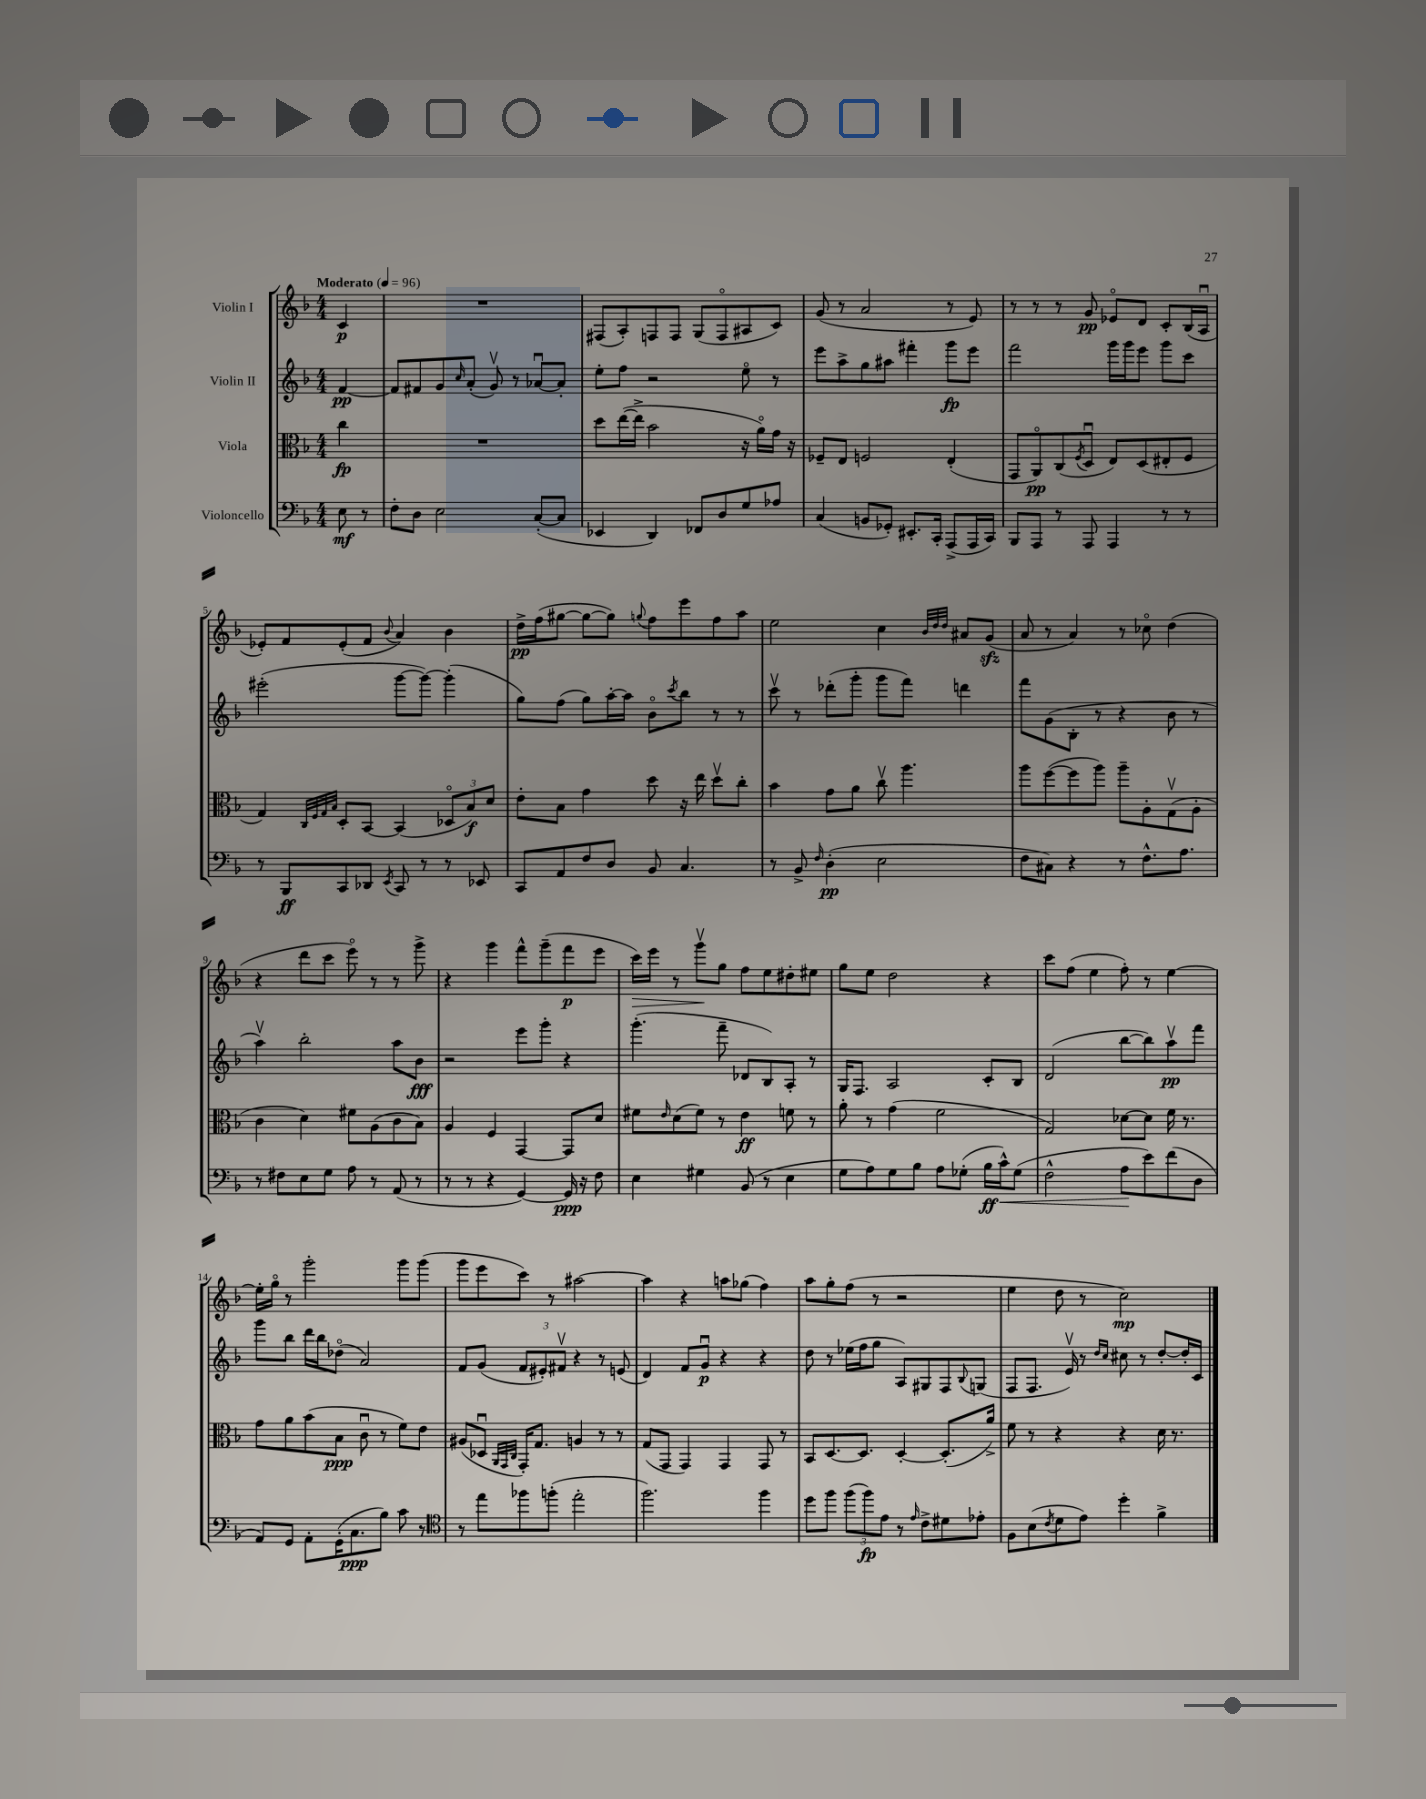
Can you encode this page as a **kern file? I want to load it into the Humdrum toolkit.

**kern	**kern	**kern	**kern
*staff4	*staff3	*staff2	*staff1
*clefF4	*clefC3	*clefG2	*clefG2
*k[b-]	*k[b-]	*k[b-]	*k[b-]
*M4/4	*M4/4	*M4/4	*M4/4
*MM96	*MM96	*MM96	*MM96
8E	4cc	[4f	4c
8r	.	.	.
=	=	=	=
8F'	1r	8f]	1r
8D	.	8f#	.
2E	.	8g	.
.	.	16qqcc	.
.	.	(8a'	.
.	.	8gv)	.
.	.	8r	.
([8C'	.	[8a-u	.
8C]	.	8a-']	.
=	=	=	=
4EE-	8dd	8ee'	(8F#
.	([16ee	8ff	8A')
.	16ee^]	.	.
4DD)	2b-	2r	8F
.	.	.	8F
8FF-	.	.	(8G
8D	.	.	8Fo
8G	16r	8eeo	8A#
.	16ao)	.	.
8A-	16g	8r	8c)
.	16r	.	.
=	=	=	=
(4C	8F-~	8eee	(8g
.	8E	8aa^	8r
8BB	2F	8gg	2a
8GG-')	.	8aa#	.
8.EE#'	.	4fff#'	.
16CC'	.	.	.
(8AAA^	(4E'	8ggg	8r
16AAA	.	8eee	8e)
16CC)	.	.	.
=	=	=	=
8BBB-	8GG	2fff	8r
8AAA	8AAo)	.	8r
8r	(8C	.	8r
.	8qF	.	.
8AAA	8Du	.	8g
4AAA	8E)	16ggg	8e-o
.	.	16ggg	.
.	(8D	8eee	8d
8r	8E#'	8ggg	8c'
8r	8F	8ccc	(16B-
.	.	.	16Au
=	=	=	=
8r	4G)	(2eee#'	8e-')
8BBB-	.	.	8f
.	32qqC	.	.
.	32qqF	.	.
.	32qqG	.	.
.	32qqB-	.	.
8CC	8D'	.	(8e-'
8DD-	[8BB-	.	8f
8qEE	.	.	8qqb-
8CC	(4BB-]	[8ggg	4a)
8r	.	8ggg_)	.
8r	12D-o	(4ggg']	4b-
.	12B-)	.	.
8EE-	.	.	.
.	12d	.	.
=	=	=	=
8CC	8e'	8gg)	16dd^
.	.	.	(16ff
8AA	8B-	(8ff	[8gg#
8F	4g	8gg)	8gg#_
8D	.	[16aa'	8gg#])
.	.	16aa]	.
.	.	.	8qqgg
8BB-	8dd	8b-o	8ff
.	.	8qccc	.
4.C	16r	8bb-	8eee
.	16ee	.	.
.	8ddv	8r	8ff
.	8cc'	8r	8aa
=	=	=	=
8r	4b-	8cccv	2ee
8BB-^	.	8r	.
16qqF	.	.	.
(4D'	8g	(8ddd-'	.
.	8a	8ggg'	.
2E	8ccv	8ggg	4cc
.	4.aa	8fff)	.
.	.	.	32qqb-
.	.	.	32qqdd
.	.	.	32qqdd
.	.	4ddd	8a#
.	.	.	(8g
=	=	=	=
8F	8aa	8fff	8a
8C#)	([8ff	(8g	8r
4r	8ff]	8B-'	4a)
.	8aa)	8r	.
8r	8aa~	4r	8r
8.F^^	8A'	.	8cc-o
.	(8Gv	8b-	(4dd
8.A	.	.	.
.	8A'	8r	.
=	=	=	=
8r	4c	4aav)	4r
8F#	.	.	.
8E	4d)	2bb-'	8ddd
8G	.	.	8ccc
8A	8f#	.	8eeeo)
8r	(8A	.	8r
(8AA	8c	8aa	8r
8r	8B-)	8b-	8ggg^
=	=	=	=
8r	4A	2r	4r
8r	.	.	.
4r	4F	.	4ggg
[4GG)	[4GG	8eee	8fff^^
.	.	8ggg'	(8ggg~
16GG]	8GG]	4r	8fff
16r	.	.	.
8F	8d	.	8eee
=	=	=	=
4E	8f#	(4.ggg'	16ccc)
.	.	.	16eee
.	16qqe	.	.
.	(8d	.	8r
4G#	8f#)	.	8gggv
.	8r	8fff~	8gg
(8BB-	4e	8d-	8ff
8r	.	8B-)	8ee
4E	8f	8A'	8dd#'
.	8r	8r	8ee#
=	=	=	=
8G	8a'	16G	8gg
.	.	8.F	.
8A)	8r	.	8ee
8G	(4g	2A	2dd
8B-	.	.	.
8A	2f	.	.
(8G-'	.	.	.
16B-	.	8c'	4r
16c^^)	.	.	.
(8G-	.	8B-	.
=	=	=	=
2F^^	2G)	(2d	8ccc
.	.	.	(8ff
.	.	.	4ee
8A	[8d-	[8bb-	8ff')
8e)	8d-]	8bb-])	8r
(8f	16f	8aav	[4ee
.	8.r	.	.
8D	.	8fff	.
=	=	=	=
8AA)	8g	8ggg	16ee']
.	.	.	16ggo
8GG	8a	8bb-	8r
8AA'	(8b-	16ddd	2ggg'
.	.	16bb-	.
(16GG'	8B-	(8dd-o	.
8.C	.	.	.
.	8cu	2a)	.
8B-)	8r	.	.
8c	8f)	.	8ggg
8r	8e	.	(8ggg
=	=	=	=
*clefC4	*	*	*
8r	(8A#	8f	8ggg
8ee	8D-u	(8g	8eee
.	32qqAA	.	.
.	32qqGG	.	.
.	32qqC	.	.
8ff-	16GG')	12f	8ccc)
.	8.G	.	.
.	.	12e#')	.
(8ff'	.	.	8r
.	.	12f#v	.
2ee'	4A	4r	[2aa#
.	8r	8r	.
.	8r	(8e	.
=	=	=	=
2.ff)	(8G	4d)	4aa#]
.	8GG	.	.
.	4GG)	8f	4r
.	.	8gu	.
.	4GG	4r	8aa
.	.	.	(8gg-
4ff	8GG	4r	4ff)
.	8r	.	.
=	=	=	=
8dd	8BB-	8dd	8aa
8ff	[8.D	8r	8gg'
(12ff	.	(16ee-	(8ff
.	8.D]	16ff	.
12ff)	.	.	.
.	.	8gg	8r
12e	.	.	.
8r	[4D'	8A)	2r
16qqe	.	.	.
8c^	.	8G#	.
8d#	(8.D']	8F	.
.	.	8qqB-	.
8e-'	.	(8G	.
.	16a^)	.	.
=	=	=	=
8F	8f	8F	4ee
(8B-	8r	8.F	.
8qc	.	.	.
8d	4r	.	8dd
.	.	16ev)	.
8e)	.	8r	8r
.	.	16qqdd	.
.	.	16qqcc	.
4dd'	4r	8cc#	2cc)
.	.	8r	.
4f^	16d	[8dd'	.
.	8.r	.	.
.	.	16dd']	.
.	.	16c	.
==	==	==	==
*-	*-	*-	*-
